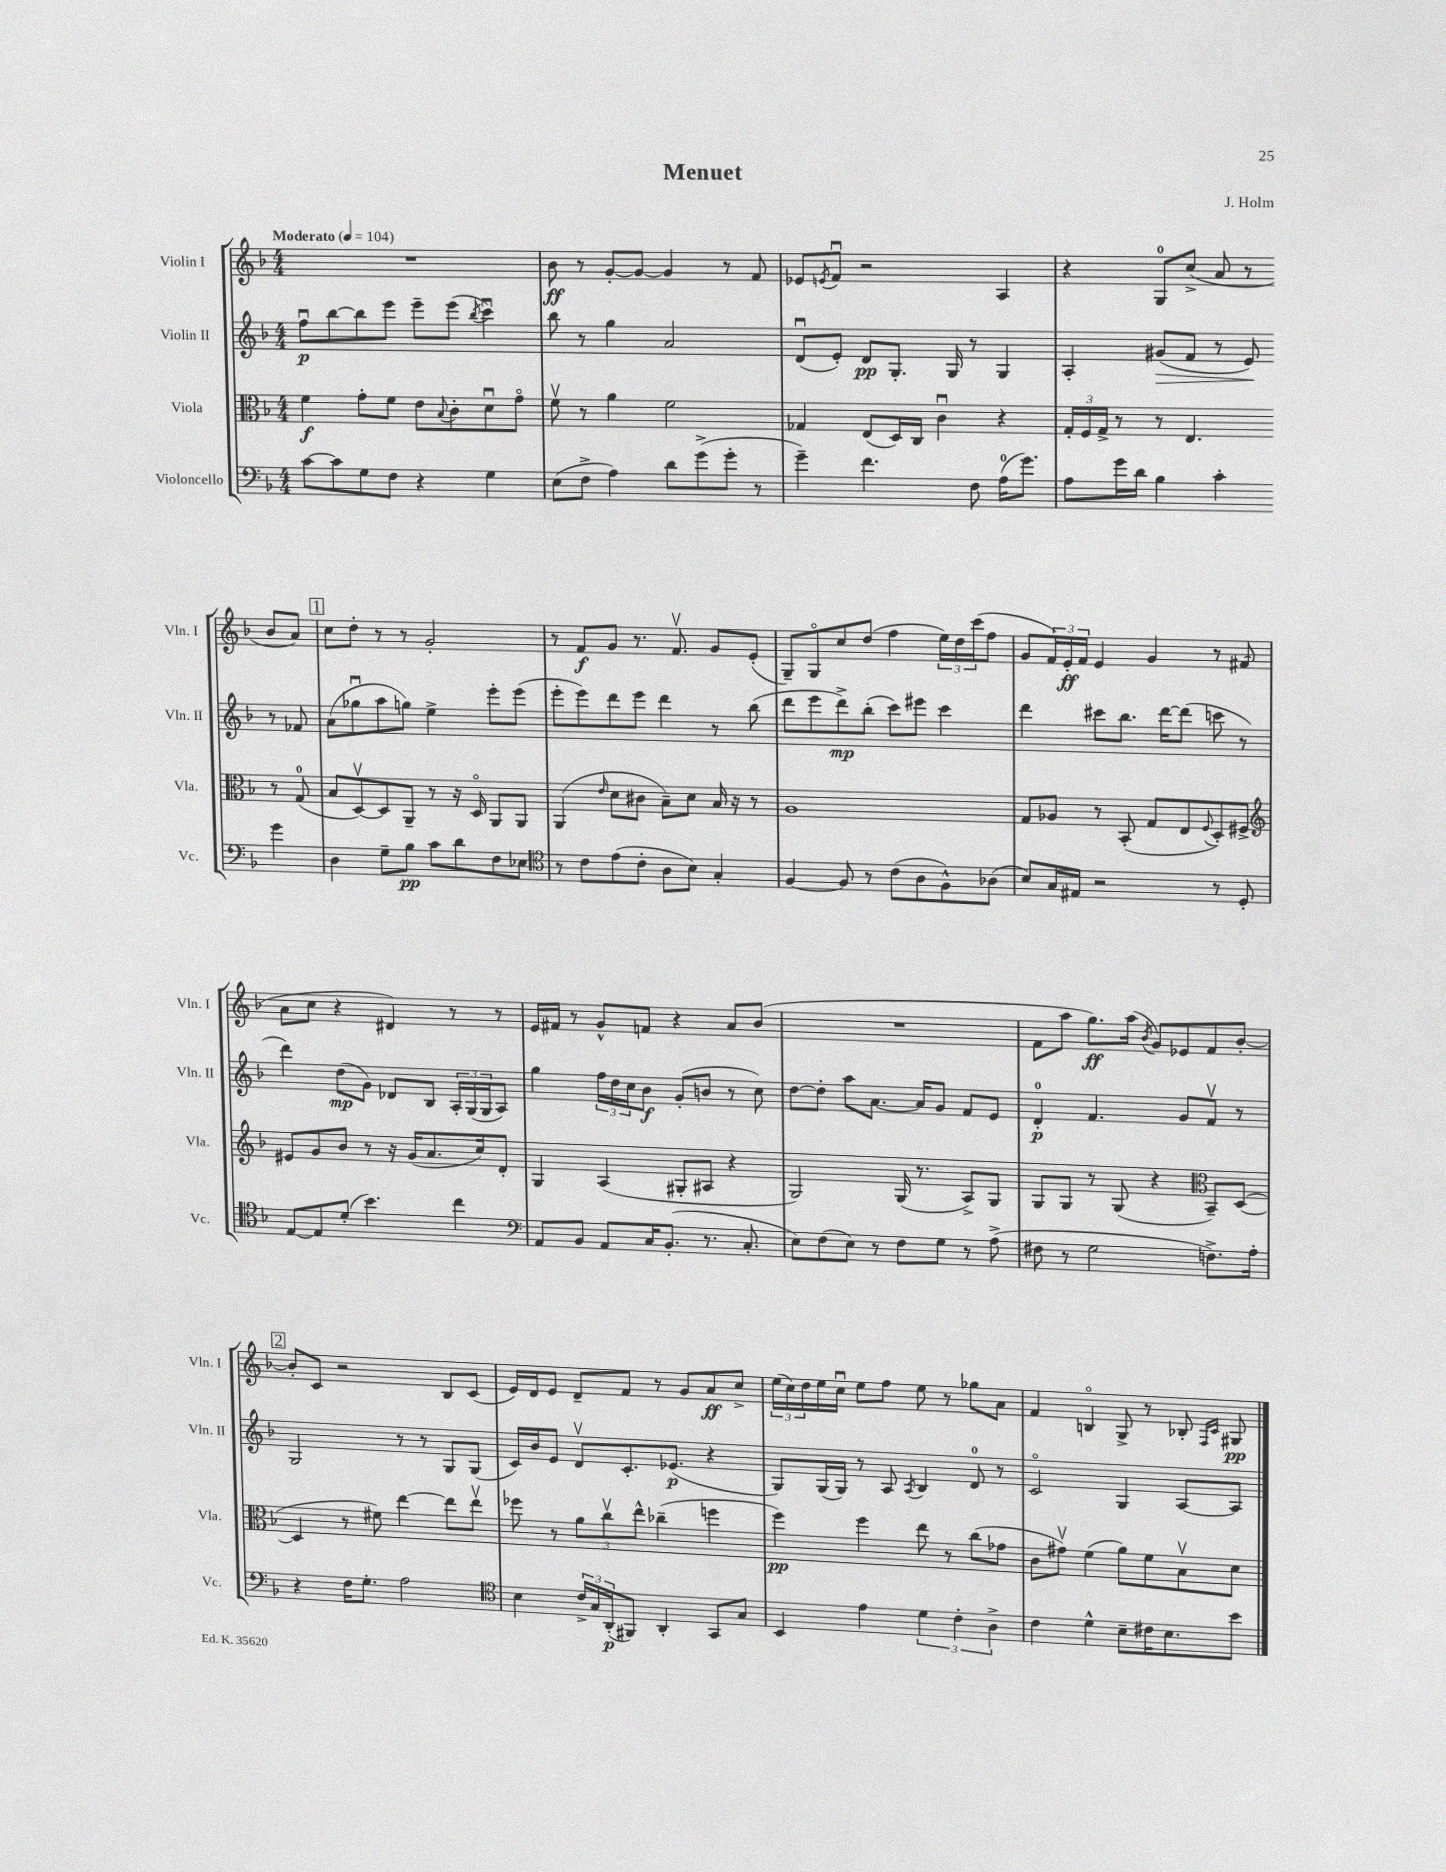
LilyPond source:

\header { title = "Menuet" composer = "J. Holm" }
<<
\new StaffGroup <<
\new Staff = "s0" \with { instrumentName = "Violin I" shortInstrumentName = "Vln. I" } {
    \clef treble \key f \major \numericTimeSignature \time 4/4 \tempo "Moderato" 4 = 104
    R1 |
    bes'8\ff r8 g'8~-. g'8~ g'4 r8 f'8 |
    ees'8 \acciaccatura { e'8 } f'8\downbow r2 a4 |
    r4 g8-0 c''8->( a'8 r8 bes'8 a'8) |
    \mark \markup { \box "1" } c''8 d''8-. r8 r8 g'2-. |
    r8 f'8\f g'8 r8. f'8.\upbow g'8 e'8-.( |
    g8--) g8\flageolet c''8 d''8( f''4 \tuplet 3/2 { e''16) d''16 c'''16( } f''8 |
    g'8 \tuplet 3/2 { f'16) e'16-.\ff f'16 } e'4 g'4 r8 fis'8( |
    a'8 c''8 r4 dis'4) r8 r8 |
    e'16 fis'16 r8 g'8-^ f'8 r4 a'8 bes'8( |
    R1 |
    f'8 a''8 g''8.\ff) a''16( \acciaccatura { bes'8 } g'8) ees'8 f'8 bes'8~-. |
    \mark \markup { \box "2" } bes'8-. c'8 r2 bes8 c'8( |
    e'16) d'16 e'8 d'8-- f'8 r8 g'8 a'8\ff c''8-> |
    \tuplet 3/2 { e''16( c''16) d''16 } e''16 c''16\downbow e''8 f''8 e''8 r8 ges''8 a'8 |
    f'4 b4\flageolet g8-> r8 bes8-. \grace { f16 c'16 } gis8\pp \bar "|." |
}
\new Staff = "s1" \with { instrumentName = "Violin II" shortInstrumentName = "Vln. II" } {
    \clef treble \key f \major \numericTimeSignature \time 4/4
    f''8\downbow\p bes''8~ bes''8 e'''8 e'''8-- e'''8( \acciaccatura { bes''8 } c'''4\downbow) |
    bes''8 r8 g''4 a'2 |
    d'8\downbow( e'8-.) d'8\pp g8.-. g16 r8 g4 |
    a4-. gis'8\>( f'8 r8 e'8\!) r8 fes'8 |
    \mark \markup { \box "1" } a'8( ges''8\downbow a''8 g''8) e''4-> e'''8-. e'''8( |
    e'''8-. e'''8) d'''8 e'''8 d'''4 r8 bes''8( |
    d'''8 e'''8 d'''8->\mp) bes''8-.( c'''8) eis'''8 c'''4 |
    d'''4 cis'''8 bes''8. d'''16~ d'''8( c'''8 r8 |
    d'''4) d''8\mp( g'8) des'8 bes8 \tuplet 3/2 { a16-. g16( g16 } a8) |
    g''4 \tuplet 3/2 { f''16 d''16 c''16 } bes'8\f g'8-.( b'8 r8 c''8) |
    d''8~ d''8-. a''8 a'8.~ a'16 g'8 f'8 e'8 |
    d'4-0-.\p f'4. g'8 f'8\upbow r8 |
    \mark \markup { \box "2" } g2 r8 r8 g8 g8( |
    c'16) bes'16 e'8 d'8\upbow c'8.-. ees'8.\p( r4 |
    g8) g16( g16) r8 a8 \acciaccatura { a8 } bes4 d'8-0 r8 |
    c'2\flageolet g4 a8~ a8 \bar "|." |
}
\new Staff = "s2" \with { instrumentName = "Viola" shortInstrumentName = "Vla." } {
    \clef alto \key f \major \numericTimeSignature \time 4/4
    f'4\f g'8-. f'8 e'8 \appoggiatura { bes8 } c'8-. d'8\downbow g'8\flageolet |
    f'8\upbow r8 a'4 f'2 |
    ges4 e8( d16) c16 c'4\downbow r4 |
    \tuplet 3/2 { g16-. f16 g16-> } r8 r8 e4. r8 g8-0( |
    \mark \markup { \box "1" } bes8 d8~\upbow) d8 a,8-- r8 r16 d16\flageolet a,8 a,8 |
    a,4( \grace { e'16 } d'8 cis'8 bes8--) d'8 bes16 r16 r8 |
    a1 |
    g8 aes8 r8 bes,8-.( g8 e8 \appoggiatura { f8 } d8-.) fis8-> |
    \clef treble eis'8 g'8 bes'8 r8 r16 g'16( a'8. c''16) d'8-. |
    g4 a4( gis8-. ais8 r4 |
    g2) g16( r8. a8->) g8 |
    g8 g8 r8 g8( r4 \clef alto bes,8--) d8~( |
    \mark \markup { \box "2" } d4 r8 fis'8) e''4~ e''8 e''8\upbow |
    fes''8 r8 \tuplet 3/2 { a'8 c''8\upbow e''8-^ } ces''4--( f''4 |
    f''4\pp) f''4 e''8 r8 c''8( ges'8 |
    c'8 gis'8\upbow) f'4( a'8) f'8 bes8\upbow d'8 \bar "|." |
}
\new Staff = "s3" \with { instrumentName = "Violoncello" shortInstrumentName = "Vc." } {
    \clef bass \key f \major \numericTimeSignature \time 4/4
    c'8~ c'8 g8 f8 r4 g4 |
    e8( f8-> a4) d'8 g'8->( g'8-. r8 |
    g'4--) f'4. f8 a16-0( g'8.) |
    a8 g'16 d'16 bes4 c'4-. g'4 |
    \mark \markup { \box "1" } d4 g8-- bes8\pp c'8 d'8 f8 ees8 |
    \clef tenor r8 c'8 e'8( c'8-. a8 bes8) g4-. |
    f4~ f8 r8 c'8( a8 f8-^) aes8( |
    bes8) g16 eis16 r2 r8 d8-. |
    e8~ e8 d'8-.( bes'4.) c''4 |
    \clef bass a,8 bes,8 a,8 c16 bes,8.-.( r8. c8.-. |
    e8) f8( e8) r8 f8 g8 r8 a8->( |
    fis8 r8 g2 f8.->) a16-. |
    \mark \markup { \box "2" } r4 f16 g8.-. a2 |
    \clef tenor bes4 \tuplet 3/2 { c'16-> g16 a,16-.\p( } fis,8) a,4-. g,8 g8 |
    bes,4 e'4 \tuplet 3/2 { d'4 c'4-. a4-> } |
    c'4 d'4-^ bes8-- cis'16 bes8. bes'8 \bar "|." |
}
>>
>>
\layout { \context { \Score \remove "Bar_number_engraver" } }
